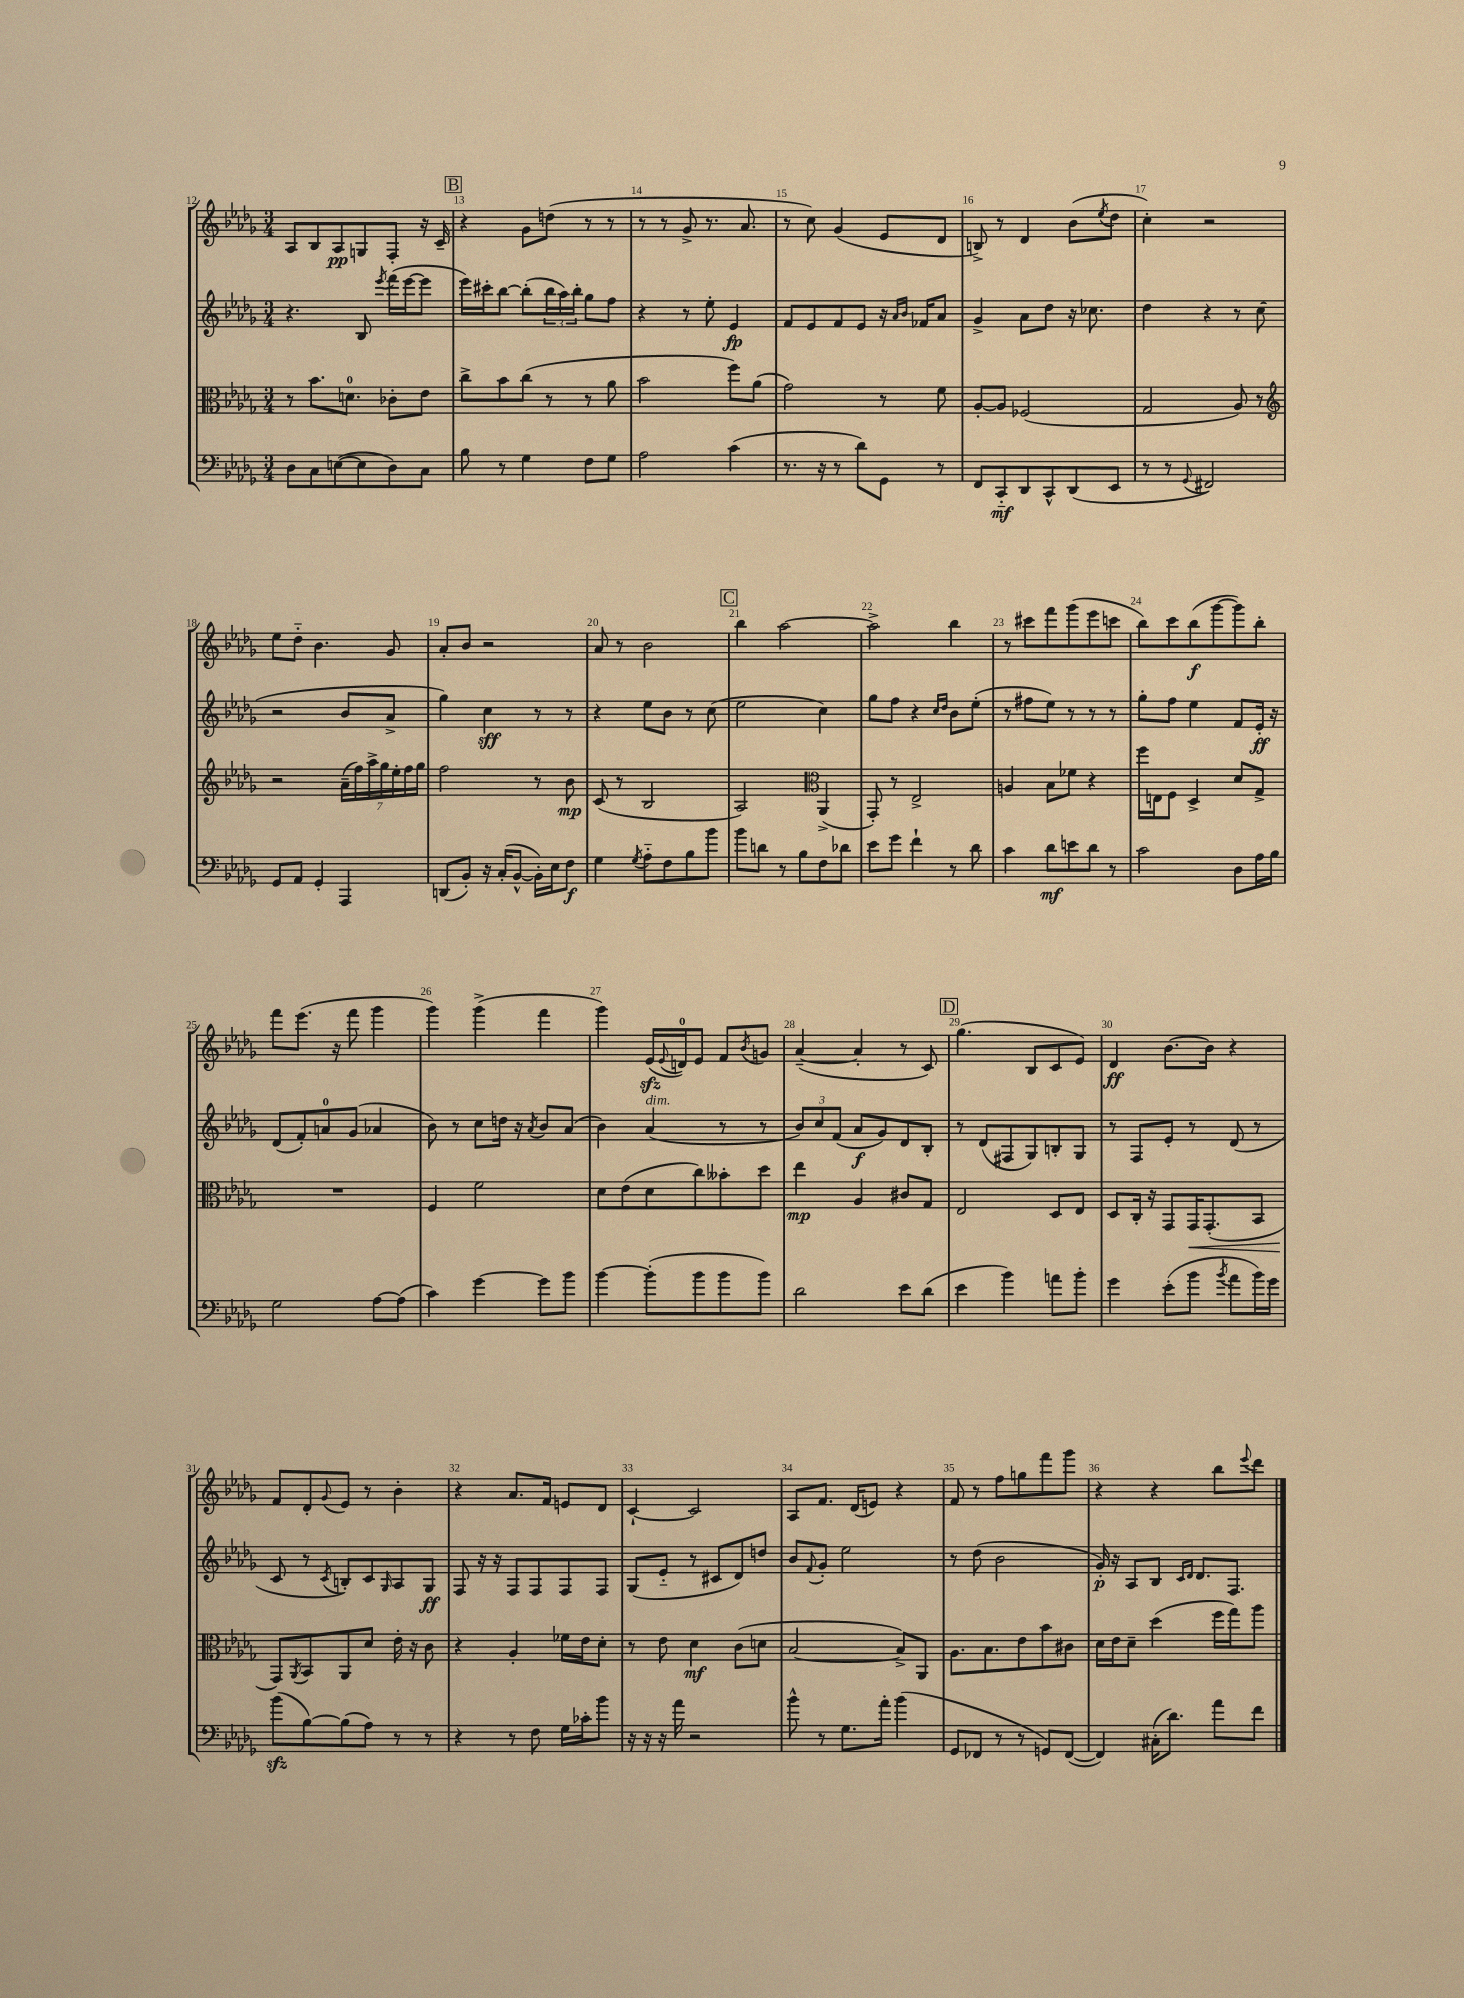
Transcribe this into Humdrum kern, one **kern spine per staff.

**kern	**dynam	**kern	**dynam	**kern	**dynam	**kern	**dynam
*part4	*part4	*part3	*part3	*part2	*part2	*part1	*part1
*staff4	*staff4	*staff3	*staff3	*staff2	*staff2	*staff1	*staff1
*clefF4	*	*clefC3	*	*clefG2	*	*clefG2	*
*k[b-e-a-d-g-]	*	*k[b-e-a-d-g-]	*	*k[b-e-a-d-g-]	*	*k[b-e-a-d-g-]	*
*M3/4	*	*M3/4	*	*M3/4	*	*M3/4	*
=12	=12	=12	=12	=12	=12	=12	=12
8D-\L	.	8r	.	4.r	.	8A-/L	.
8C\	.	8.b-\L	.	.	.	8B-/	.
([8En\	.	.	.	.	.	8A-/	pp
.	.	8.dn\J	.	.	.	.	.
8E\]	.	.	.	8B-/	.	8Gn/	.
.	.	.	.	8qeee-/	.	.	.
8D-\)	.	8c-X'\L	.	(16fff\LL	.	8F'/J	.
.	.	.	.	[16eee-\J	.	.	.
8C\J	.	8e-\J	.	8eee-\J]	.	16r	.
.	.	.	.	.	.	16c~/	.
!!LO:REH:place=s1:t=B
=13	=13	=13	=13	=13	=13	=13	=13
8B-\	.	8cc^\L	.	16eee-\LL)	.	4r	.
.	.	.	.	16ccc#X'\J	.	.	.
8r	.	8b-\	.	[8bb-\J	.	.	.
4G-\	.	(8cc\J	.	(8bb-'\L]	.	8g-\L	.
.	.	8r	.	24bb-\L	.	(8ddn\J	.
.	.	.	.	24aa-\)	.	.	.
.	.	.	.	24bb-'\JJ	.	.	.
8F\L	.	8r	.	8gg-\L	.	8r	.
8G-\J	.	8a-\	.	8ff\J	.	8r	.
=14	=14	=14	=14	=14	=14	=14	=14
2A-\	.	2b-\	.	4r	.	8r	.
.	.	.	.	.	.	8r	.
.	.	.	.	8r	.	8g-^/	.
.	.	.	.	8ee-'\	.	8.r	.
(4c\	.	8ff\L)	.	4e-/	fp	.	.
.	.	.	.	.	.	8.a-/	.
.	.	(8a-\J	.	.	.	.	.
=15	=15	=15	=15	=15	=15	=15	=15
8.r	.	2g-\)	.	8f/L	.	8r	.
.	.	.	.	8e-/	.	8cc\)	.
16r	.	.	.	.	.	.	.
8r	.	.	.	8f/	.	(4g-/	.
8d-\L)	.	.	.	8e-/J	.	.	.
8GG-\J	.	8r	.	16r	.	8e-/L	.
.	.	.	.	16qqa-/LL	.	.	.
.	.	.	.	16qqb-/JJ	.	.	.
.	.	.	.	16f-X/KL	.	.	.
8r	.	8f\	.	8a-/J	.	8d-/J	.
=16	=16	=16	=16	=16	=16	=16	=16
8FF/L	.	[8A-'/L	.	4g-^/	.	8Bn^/)	.
8CC/	mf	8A-/J]	.	.	.	8r	.
8DD-/	.	(2F-X/	.	8a-\L	.	4d-/	.
8CC^^/	.	.	.	8dd-\J	.	.	.
(8DD-/	.	.	.	16r	.	(8b-\L	.
.	.	.	.	8.cc-X\	.	.	.
.	.	.	.	.	.	8qee-/	.
8EE-/J	.	.	.	.	.	8dd-\J	.
=17	=17	=17	=17	=17	=17	=17	=17
8r	.	2G-/	.	4dd-\	.	4cc'\)	.
8r	.	.	.	.	.	.	.
8qqGG-/	.	.	.	.	.	.	.
2FF#X/)	.	.	.	4r	.	2r	.
.	.	8A-/)	.	8r	.	.	.
.	.	8r	.	(8cc\	.	.	.
!!LO:LB:g=z
=18	=18	=18	=18	=18	=18	=18	=18
*	*	*clefG2	*	*	*	*	*
8GG-/L	.	2r	.	2r	.	8ee-\L	.
8AA-/J	.	.	.	.	.	8dd-\J	.
4GG-'/	.	.	.	.	.	4.b-\	.
4AAA-/	.	(28a-~\LL	.	8b-/L	.	.	.
.	.	28ff\)	.	.	.	.	.
.	.	28aa-^\	.	.	.	.	.
.	.	28gg-\	.	.	.	.	.
.	.	.	.	8a-^/J	.	8g-/	.
.	.	28ee-'\	.	.	.	.	.
.	.	28ff\	.	.	.	.	.
.	.	28gg-\JJ	.	.	.	.	.
=19	=19	=19	=19	=19	=19	=19	=19
(8DDn/L	.	2ff\	.	4gg-\)	.	8a-'/L	.
8BB-'/J)	.	.	.	.	.	8b-/J	.
16r	.	.	.	4cc\	sff	2r	.
(16C'/KL	.	.	.	.	.	.	.
[8BB-^^/J	.	.	.	.	.	.	.
16BB-'\LL])	.	8r	.	8r	.	.	.
16E-\J	.	.	.	.	.	.	.
8F\J	f	8b-\	mp	8r	.	.	.
=20	=20	=20	=20	=20	=20	=20	=20
4G-\	.	(8c/	.	4r	.	8a-/	.
.	.	8r	.	.	.	8r	.
8qG-/	.	.	.	.	.	.	.
8A-\L	.	2B-/	.	8ee-\L	.	2b-\	.
8F\	.	.	.	8b-\J	.	.	.
8B-\	.	.	.	8r	.	.	.
8b-\J	.	.	.	(8cc\	.	.	.
!!LO:REH:place=s1:t=C
=21	=21	=21	=21	=21	=21	=21	=21
8b-\L	.	2A-/)	.	2ee-\	.	4bb-\	.
8dn\J	.	.	.	.	.	.	.
8r	.	.	.	.	.	[2aa-\	.
8B-\L	.	.	.	.	.	.	.
*	*	*clefC3	*	*	*	*	*
8F\	.	(4AA-^/	.	4cc\)	.	.	.
8d-X\J	.	.	.	.	.	.	.
=22	=22	=22	=22	=22	=22	=22	=22
8e-\L	.	8GG-'/)	.	8gg-\L	.	2aa-^\]	.
8g-\J	.	8r	.	8ff\J	.	.	.
4f`\	.	2E-^/	.	4r	.	.	.
.	.	.	.	16qqcc/LL	.	.	.
.	.	.	.	16qqdd-/JJ	.	.	.
8r	.	.	.	8b-\L	.	4bb-\	.
8d-\	.	.	.	(8ee-'\J	.	.	.
=23	=23	=23	=23	=23	=23	=23	=23
4c\	.	4An/	.	8r	.	8r	.
.	.	.	.	8ff#X\L	.	8ccc#X\L	.
8d-\L	mf	8B-\L	.	8ee-\J)	.	8fff\	.
8en\	.	8f-X\J	.	8r	.	(8ggg-\	.
8d-\J	.	4r	.	8r	.	8eee-\	.
8r	.	.	.	8r	.	8cccn\J	.
=24	=24	=24	=24	=24	=24	=24	=24
2c\	.	16ff\LL	.	8gg-'\L	.	8bb-\L)	.
.	.	16En\J	.	.	.	.	.
.	.	8F\J	.	8ff\J	.	8ccc\	.
.	.	4D-^/	.	4ee-\	.	(8bb-\	f
.	.	.	.	.	.	[8ggg-\	.
8D-\L	.	8d-/L	.	8f/L	.	8ggg-\])	.
16A-\L	.	8G-^/J	.	16e-'/Jk	ff	8bb-'\J	.
16B-\JJ	.	.	.	16r	.	.	.
!!LO:LB:g=z
=25	=25	=25	=25	=25	=25	=25	=25
2G-\	.	2.r	.	(8d-/L	.	8fff\L	.
.	.	.	.	8f'/)	.	(8.eee-\J	.
.	.	.	.	8an/	.	.	.
.	.	.	.	.	.	16r	.
.	.	.	.	(8g-/J	.	8fff\	.
[8A-\L	.	.	.	4a-X/	.	4ggg-\	.
(8A-\J]	.	.	.	.	.	.	.
=26	=26	=26	=26	=26	=26	=26	=26
4c\)	.	4F/	.	8b-\)	.	4ggg-\)	.
.	.	.	.	8r	.	.	.
[4g-\	.	2f\	.	8cc\L	.	(4ggg-^\	.
.	.	.	.	16ddn\Jk	.	.	.
.	.	.	.	16r	.	.	.
.	.	.	.	8qa-/	.	.	.
8g-\L]	.	.	.	8b-/L	.	4fff\	.
8b-\J	.	.	.	(8a-/J	.	.	.
=27	=27	=27	=27	=27	=27	=27	=27
[4b-\	.	8d-\L	.	4b-\)	.	4ggg-\)	.
.	.	(8e-\	.	.	.	.	.
!	!	!	!	!LO:TX:a:i:t=dim.	!	!	!
(8b-'\L]	.	8d-\	.	(4a-/	.	(16e-zz/LL	.
.	.	.	.	.	.	8qqe-/	.
.	.	.	.	.	.	16dn/J)	.
8b-\	.	8cc\)	.	.	.	8e-/J	.
8b-\	.	8b--X'\	.	8r	.	8f/L	.
.	.	.	.	.	.	8qb-/	.
8b-\J)	.	8dd-\J	.	8r	.	8gn/J	.
=28	=28	=28	=28	=28	=28	=28	=28
2d-\	.	4ee-\	mp	12b-/L)	.	([4a-~/	.
.	.	.	.	12cc/	.	.	.
.	.	.	.	(12f/J	.	.	.
.	.	4A-/	.	8a-/L	f	4a-'/]	.
.	.	.	.	8g-/)	.	.	.
8e-\L	.	8c#X/L	.	8d-/	.	8r	.
(8d-\J	.	8G-/J	.	8B-'/J	.	8c/)	.
!!LO:REH:place=s1:t=D
=29	=29	=29	=29	=29	=29	=29	=29
4e-\	.	2E-/	.	8r	.	(4.gg-\	.
.	.	.	.	(8d-/L	.	.	.
4b-\)	.	.	.	8F#X/	.	.	.
.	.	.	.	8G-/)	.	8B-/L	.
8an\L	.	8D-/L	.	8Bn'/	.	8c/	.
8b-'\J	.	8E-/J	.	8G-/J	.	8e-/J)	.
=30	=30	=30	=30	=30	=30	=30	=30
4g-\	.	8D-/L	.	8r	.	4d-/	ff
.	.	16C'/Jk	.	8F/L	.	.	.
.	.	16r	.	.	.	.	.
(8e-'\L	.	8GG-/L	.	8e-'/J	.	[8.b-\L	.
!	!	!	!LO:HP:b	!	!	!	!
8b-\J	.	16GG-/K	<	8r	.	.	.
.	.	(8.GG-'/	.	.	.	16b-\Jk]	.
8qb-/	.	.	.	.	.	.	.
8a-\L	.	.	.	(8d-/	.	4r	.
16b-\L)	.	8BB-/J	.	8r	.	.	.
16g-\JJ	.	.	.	.	.	.	.
!!LO:LB:g=z
=31	=31	=31	=31	=31	=31	=31	=31
(8b-zz\L	.	8GG-/L)	.	8c/	.	8f/L	.
.	.	8qAA-/	.	.	.	.	.
[8B-\)	.	8BB-/	[	8r	.	8d-'/	.
.	.	.	.	8qc/	.	8qqg-/	.
(8B-\]	.	8AA-/	.	8Bn'/L)	.	8e-/J	.
8A-\J)	.	8d-/J	.	8c/	.	8r	.
.	.	.	.	16qqG-/	.	.	.
8r	.	16e-'\	.	8A-/	.	4b-'\	.
.	.	16r	.	.	.	.	.
8r	.	8c\	.	8G-/J	ff	.	.
=32	=32	=32	=32	=32	=32	=32	=32
4r	.	4r	.	8F/	.	4r	.
.	.	.	.	16r	.	.	.
.	.	.	.	16r	.	.	.
8r	.	4A-'/	.	8F/L	.	8.a-/L	.
8F\	.	.	.	8F/	.	.	.
.	.	.	.	.	.	16f/Jk	.
16G-\LL	.	16f-X\LL	.	8F/	.	8en/L	.
16c-X'\J	.	16e-\J	.	.	.	.	.
8b-\J	.	8d-'\J	.	8F/J	.	8d-/J	.
=33	=33	=33	=33	=33	=33	=33	=33
16r	.	8r	.	(8G-/L	.	[4c`/	.
16r	.	.	.	.	.	.	.
16r	.	8e-\	.	8e-/J	.	.	.
16a-\	.	.	.	.	.	.	.
2r	.	4d-\	mf	8r	.	2c/]	.
.	.	.	.	8c#X/L	.	.	.
.	.	(8c\L	.	8d-/)	.	.	.
.	.	8dn\J	.	8ddn/J	.	.	.
=34	=34	=34	=34	=34	=34	=34	=34
8b-^^\	.	[2B-/	.	8b-/L	.	8A-/L	.
.	.	.	.	8qqf/	.	.	.
8r	.	.	.	8g-'/J	.	8.f/J	.
8.G-\L	.	.	.	2ee-\	.	.	.
.	.	.	.	.	.	(16d-/KL	.
.	.	.	.	.	.	8en/J)	.
16a-'\Jk	.	.	.	.	.	.	.
(4b-\	.	8B-^/L])	.	.	.	4r	.
.	.	8AA-/J	.	.	.	.	.
=35	=35	=35	=35	=35	=35	=35	=35
8GG-/L	.	8.A-\L	.	8r	.	8f/	.
8FF-X/J	.	.	.	(8dd-\	.	8r	.
.	.	8.B-\	.	.	.	.	.
8r	.	.	.	2b-\	.	8ff\L	.
8r	.	8e-\	.	.	.	8ggn\	.
8GGn/L)	.	8b-\	.	.	.	8fff\	.
([8FF-/J	.	8c#X\J	.	.	.	8ggg-\J	.
=36	=36	=36	=36	=36	=36	=36	=36
4FF-/])	.	16d-\LL	.	16g-'/)	p	4r	.
.	.	16e-\J	.	16r	.	.	.
.	.	8d-~\J	.	8A-/L	.	.	.
(16C#X'\KL	.	(4dd-\	.	8B-/J	.	4r	.
8.d-\J)	.	.	.	.	.	.	.
.	.	.	.	16qqc/LL	.	.	.
.	.	.	.	16qqd-/JJ	.	.	.
.	.	.	.	8.d-/L	.	.	.
8a-\L	.	16ff\LL	.	.	.	8bb-\L	.
.	.	16gg-\J)	.	8.F/J	.	.	.
.	.	.	.	.	.	8qqeee-/	.
8f\J	.	8aa-\J	.	.	.	8ddd-\J	.
==	==	==	==	==	==	==	==
*-	*-	*-	*-	*-	*-	*-	*-
